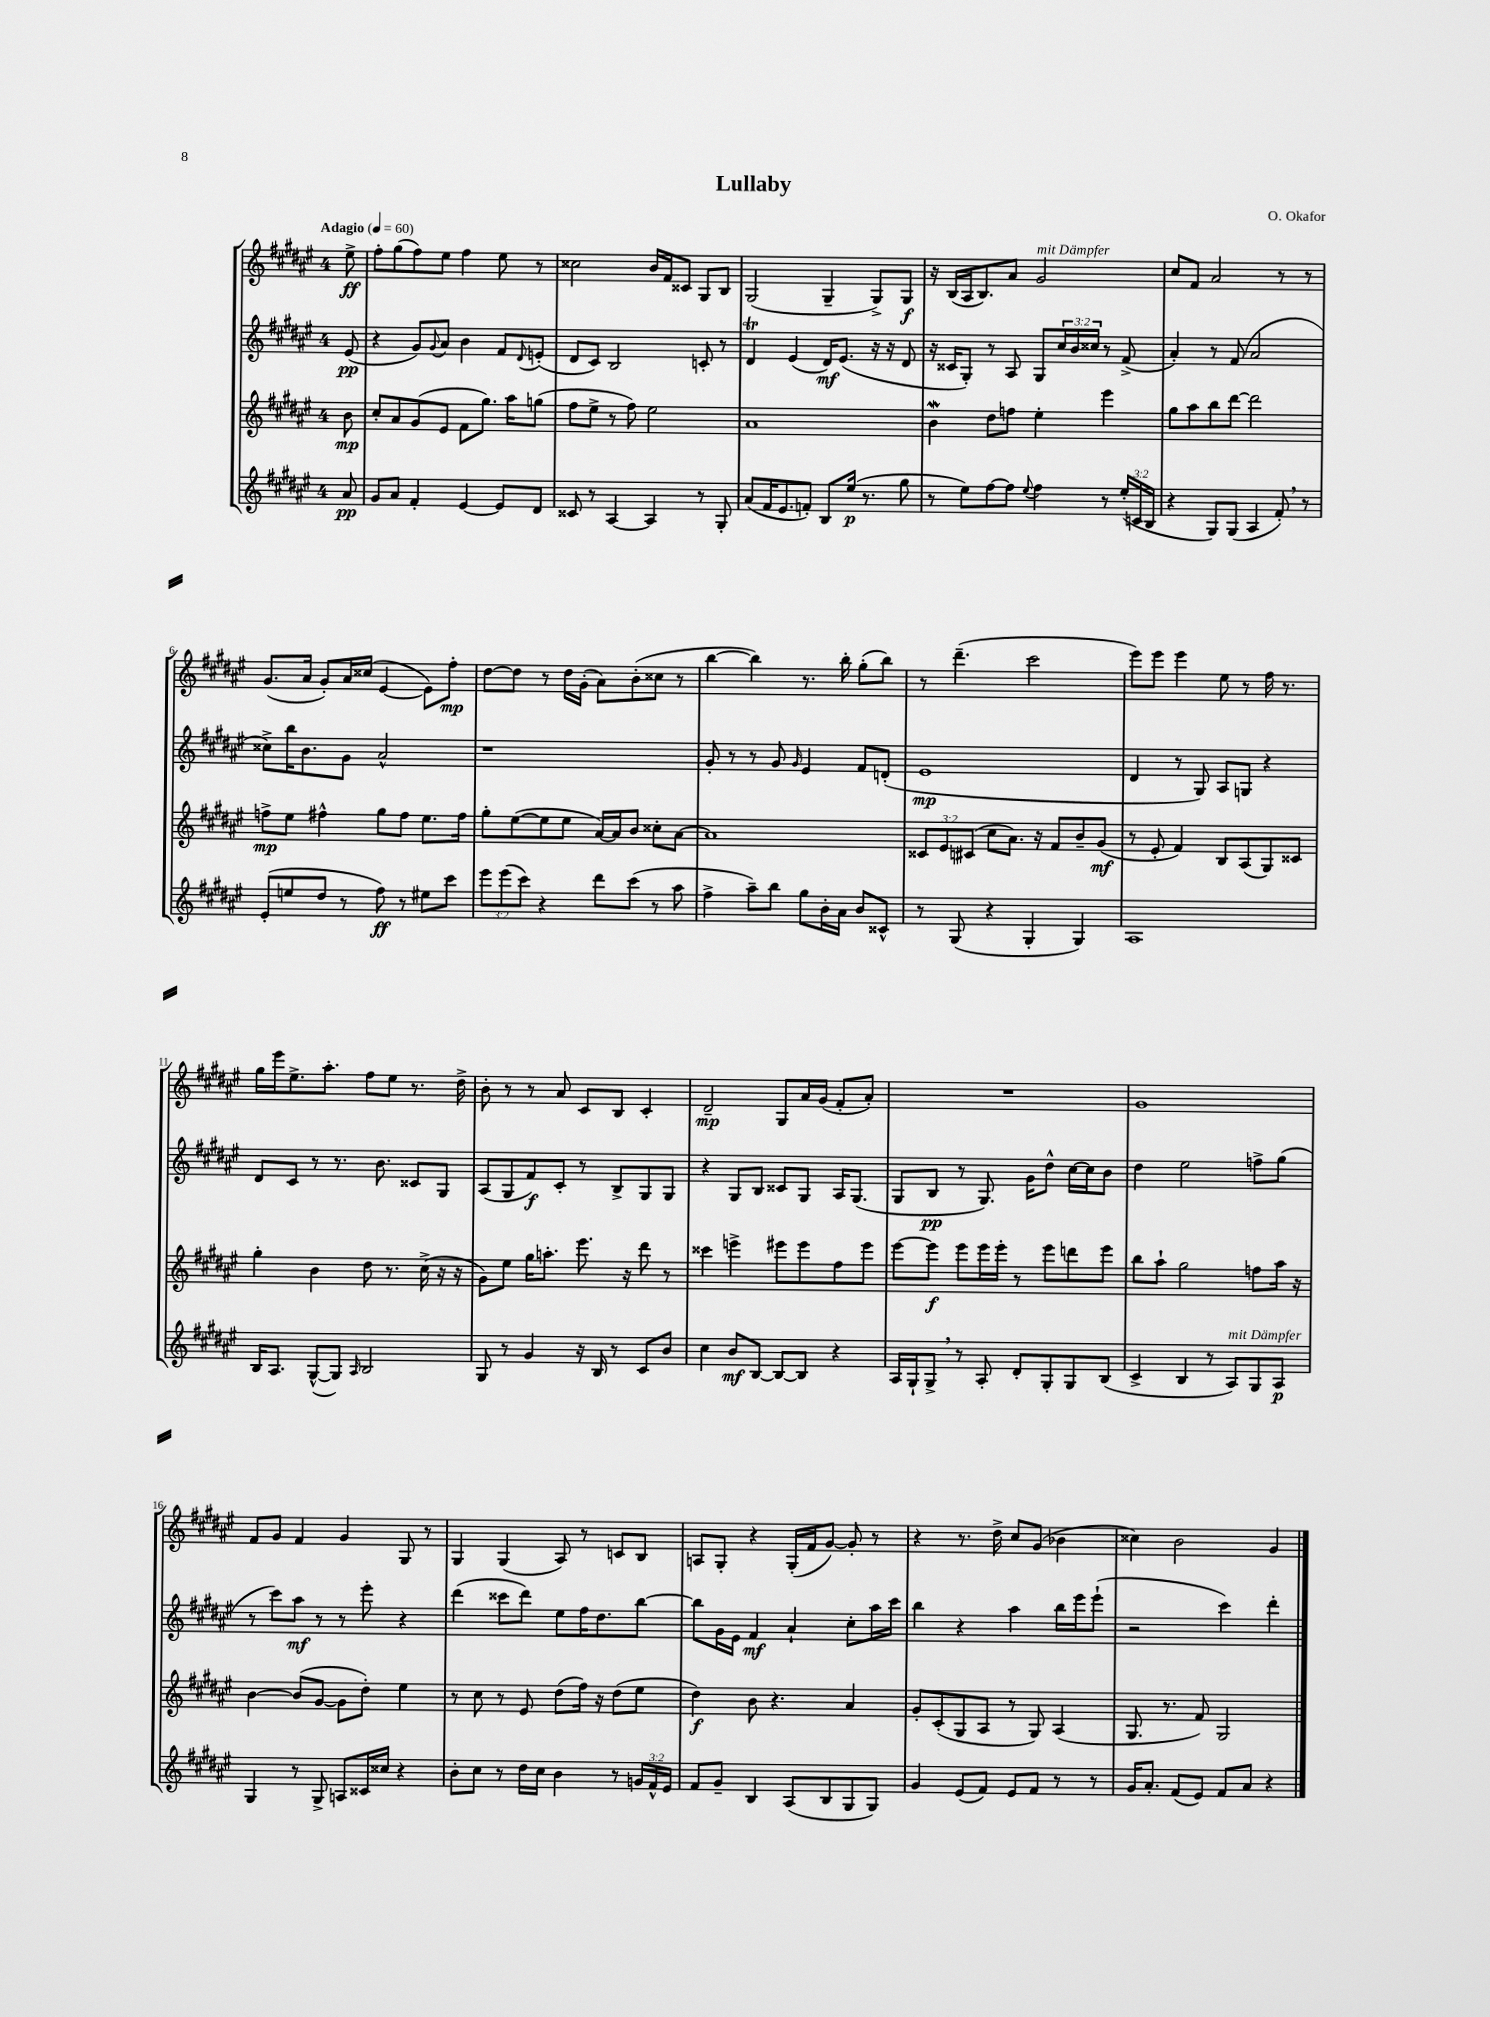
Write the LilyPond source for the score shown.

\header { title = "Lullaby" composer = "O. Okafor" }
<<
\new StaffGroup <<
\new Staff = "s0" {
    \clef treble \key fis \major \once \override Staff.TimeSignature.style = #'single-digit \time 4/4 \partial 8 \tempo "Adagio" 4 = 60
    eis''8->\ff |
    fis''8-. gis''8( fis''8) eis''8 fis''4 eis''8 r8 |
    cisis''2 b'16 fis'16 cisis'8 gis8 b8 |
    gis2( gis4-- gis8->) gis8\f |
    r16 b16( ais16 b8.) ais'8 gis'2^\markup { \italic "mit Dämpfer" } |
    cis''8 fis'8 ais'2 r8 r8 |
    gis'8.( ais'16 gis'8-.) ais'16 cisis''16( eis'4~ eis'8) fis''8-.\mp |
    dis''8~ dis''8 r8 dis''16 gis'16-.( ais'8) b'8-.( cisis''8 r8 |
    b''4~ b''4) r8. b''16-. gis''8-.( b''8) |
    r8 dis'''4.--( cis'''2 |
    eis'''8) eis'''8 eis'''4 eis''8 r8 fis''16 r8. |
    gis''16 eis'''16 eis''8.-> ais''8.-. fis''8 eis''8 r8. dis''16-> |
    b'8-. r8 r8 ais'8 cis'8 b8 cis'4-. |
    dis'2--\mp gis8 ais'16 gis'16( fis'8-. ais'8-.) |
    R1 |
    gis'1 |
    fis'8 gis'8 fis'4 gis'4 gis8 r8 |
    gis4 gis4( ais8) r8 c'8 b8 |
    a8 gis8-. r4 gis16-.( fis'16 gis'8~) gis'8-. r8 |
    r4 r8. dis''16-> cis''8 gis'8( bes'4 |
    cisis''4) b'2 gis'4 \bar "|." |
}
\new Staff = "s1" {
    \clef treble \key fis \major \once \override Staff.TimeSignature.style = #'single-digit \time 4/4 \override Staff.TupletNumber.text = #tuplet-number::calc-fraction-text \partial 8
    eis'8\pp( |
    r4 gis'8) \appoggiatura { gis'8 } ais'8 b'4 fis'8 \appoggiatura { dis'8 } e'8-.( |
    dis'8 cis'8) b2 c'8-. r8 |
    dis'4\trill eis'4( dis'16\mf) eis'8.( r16 r16 dis'8 |
    r16 cisis'16 gis8-.) r8 ais8 gis8 \tuplet 3/2 { cis''16 b'16 cisis''16 } r8 fis'8->( |
    ais'4-.) r8 fis'8( ais'2 |
    cisis''8->) b''16 b'8. gis'8 ais'2-^ |
    r1 |
    gis'8-. r8 r8 gis'8 \grace { gis'16 } eis'4 fis'8 d'8-.( |
    eis'1\mp |
    dis'4 r8 gis8) ais8 g8 r4 |
    dis'8 cis'8 r8 r8. b'8. cisis'8 gis8 |
    ais8( gis8 fis'8\f) cis'8-. r8 b8-> gis8 gis8 |
    r4 gis8 b8 cisis'8 gis8 ais16 gis8.( |
    gis8 b8\pp r8 gis8.) gis'16 dis''8-^ cis''16~ cis''16 b'8 |
    dis''4 eis''2 f''8-> gis''8( |
    r8 cis'''8) ais''8\mf r8 r8 eis'''8-. r4 |
    dis'''4( cisis'''8 dis'''8) eis''8 fis''16 dis''8. b''8~ |
    b''8 gis'16 eis'16 fis'4\mf ais'4-! cis''8-. ais''16 cis'''16 |
    b''4 r4 ais''4 b''16 eis'''16 eis'''8-!( |
    r2 cis'''4) dis'''4-. \bar "|." |
}
\new Staff = "s2" {
    \clef treble \key fis \major \once \override Staff.TimeSignature.style = #'single-digit \time 4/4 \override Staff.TupletNumber.text = #tuplet-number::calc-fraction-text \partial 8
    b'8\mp |
    cis''8-. ais'8 gis'8( eis'8 fis'8 gis''8.) ais''16 g''8( |
    fis''8 eis''8-> r8 fis''8) eis''2 |
    ais'1 |
    b'4\mordent dis''8 f''8 eis''4-. eis'''4 |
    gis''8 ais''8 b''8 dis'''8~ dis'''2 |
    f''8->\mp eis''8 fis''4-^ gis''8 fis''8 eis''8. fis''16 |
    gis''8-. eis''8~( eis''8 eis''8 ais'16~) ais'16 b'8 cisis''8-. ais'8~ |
    ais'1 |
    \tuplet 3/2 { cisis'8 eis'8 cis'8( } cis''8 ais'8.) r16 fis'8 b'8-- gis'8\mf( |
    r8 eis'8-. fis'4) b8 ais8( gis8) cisis'8 |
    gis''4-. b'4 dis''8 r8. cis''16->( r16 r16 |
    gis'8) eis''8 gis''16 a''8.-. eis'''8. r16 dis'''8 r8 |
    cisis'''4 e'''4-> eis'''8 eis'''8 fis''8 eis'''8 |
    eis'''8~ eis'''8\f eis'''8 eis'''16 eis'''16-. r8 eis'''8 d'''8 eis'''8 |
    b''8 ais''8-! gis''2 f''8 ais''16 r16 |
    b'4~ b'8( gis'8~ gis'8 dis''8-.) eis''4 |
    r8 cis''8 r8 eis'8 dis''8( fis''16) r16 dis''8( eis''8 |
    dis''4\f) b'8 r4. ais'4 |
    gis'8-. cis'8-.( gis8 ais8 r8 gis8) ais4( |
    gis8. r8. fis'8) gis2 \bar "|." |
}
\new Staff = "s3" {
    \clef treble \key fis \major \once \override Staff.TimeSignature.style = #'single-digit \time 4/4 \override Staff.TupletNumber.text = #tuplet-number::calc-fraction-text \partial 8
    ais'8\pp |
    gis'8 ais'8 fis'4-. eis'4~ eis'8 dis'8 |
    cisis'8 r8 ais4~ ais4 r8 gis8-. |
    ais'8( fis'16 eis'8. f'8-.) b8 eis''16\p( r8. gis''8 |
    r8 eis''8) fis''8~ fis''8 \appoggiatura { eis''8 } fis''4 r8 \tuplet 3/2 { eis''16-.( c'16 b16 } |
    r4 gis8) gis8( ais4 fis'8-.) \breathe r8 |
    eis'8-.( e''8 dis''8 r8 fis''8\ff) r8 eis''8 cis'''8 |
    \tuplet 3/2 { eis'''8 eis'''8( cis'''8) } r4 dis'''8 cis'''8( r8 ais''8 |
    fis''4-> ais''8--) b''8 gis''8 b'16-. ais'16 b'8 cisis'8-^ |
    r8 gis8( r4 gis4-. gis4) |
    ais1 |
    b16 ais8. gis8~-^( gis8) \grace { ais16 } b2 |
    gis8 r8 gis'4 r16 b16 r8 cis'8 b'8 |
    cis''4 b'8\mf b8~ b8~ b8 r4 |
    ais16 gis16-! gis8-> \breathe r8 ais8-. dis'8-. gis8-. gis8 b8( |
    cis'4-> b4 r8 ais8^\markup { \italic "mit Dämpfer" }) gis8 ais8\p |
    gis4 r8 gis8-> a8 cisis'16 cisis''16 r4 |
    b'8-. cis''8 r8 dis''16 cis''16 b'4 r8 \tuplet 3/2 { g'16 fis'16-^ eis'16 } |
    fis'8 gis'8-- b4 ais8( b8 gis8 gis8) |
    gis'4 eis'8( fis'8) eis'8 fis'8 r8 r8 |
    gis'16 ais'8.-. fis'8( eis'8) fis'8 ais'8 r4 \bar "|." |
}
>>
>>
